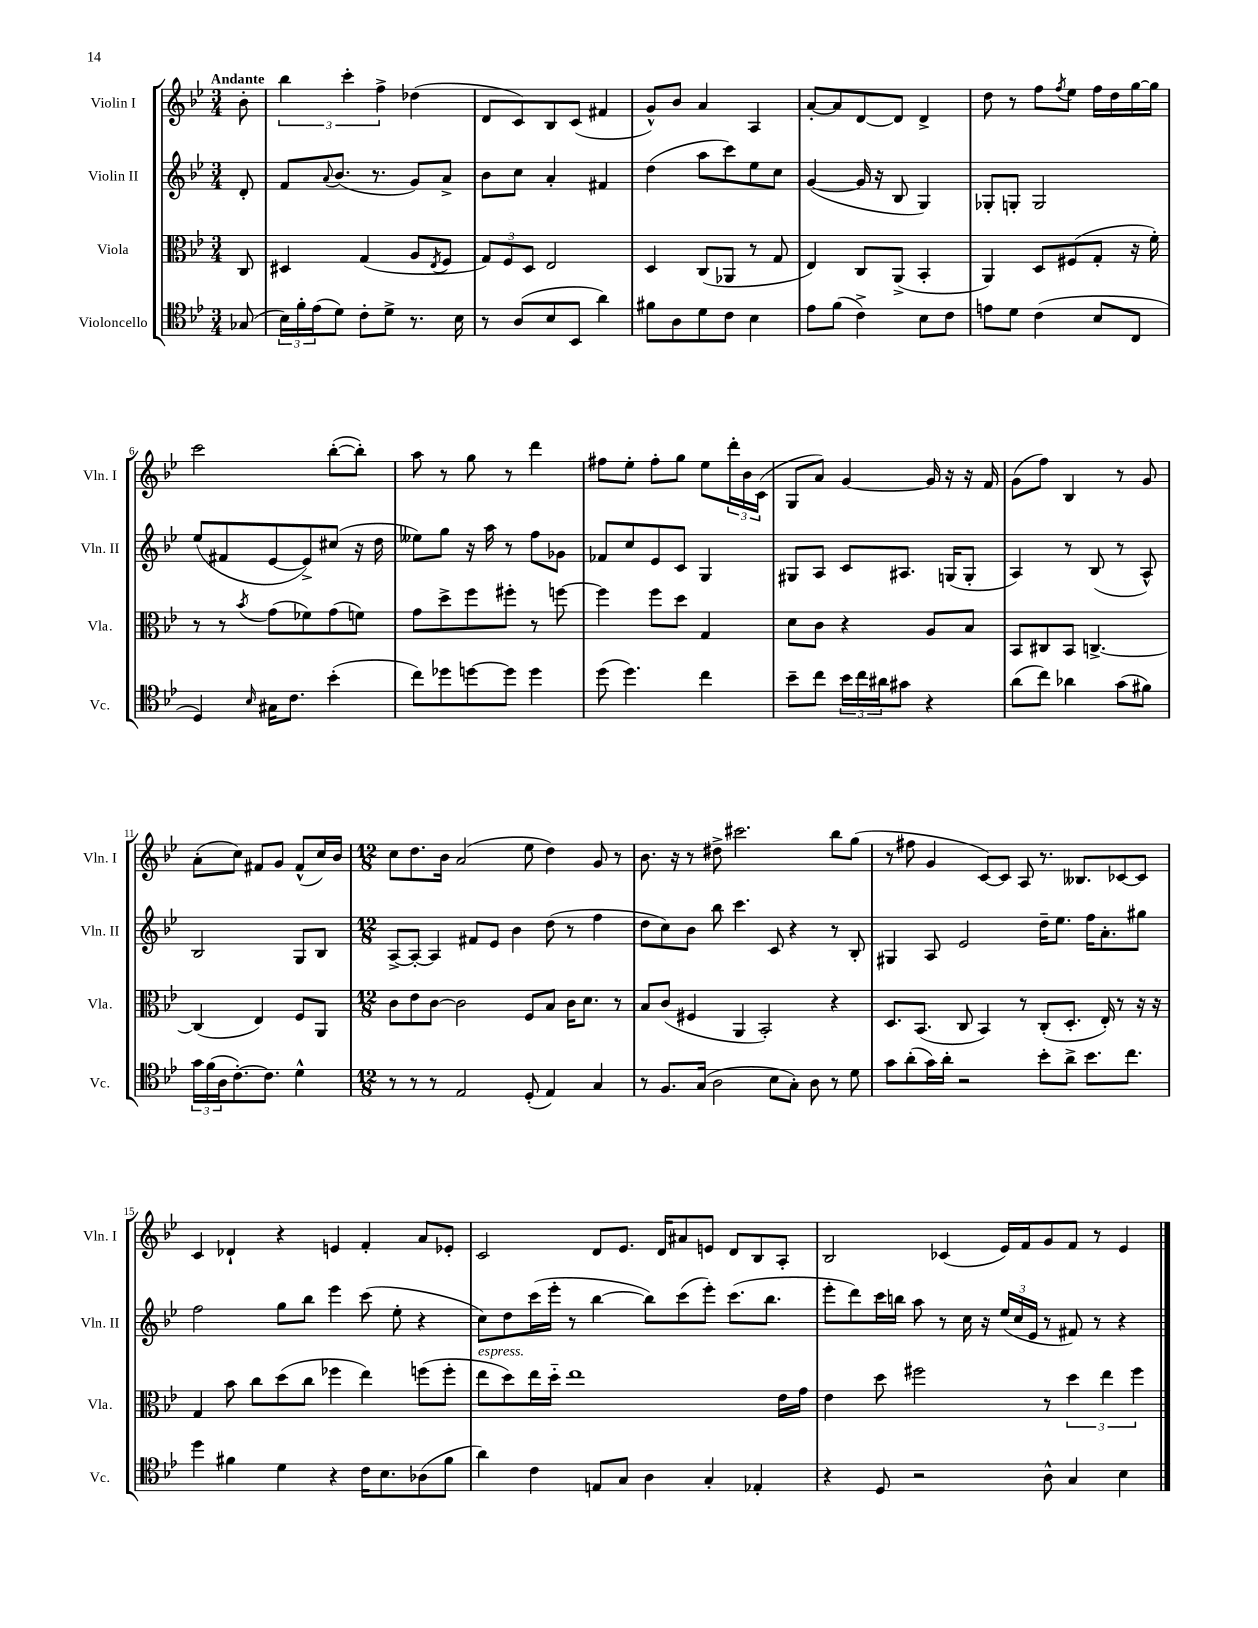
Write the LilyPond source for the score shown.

<<
\new StaffGroup <<
\new Staff = "s0" \with { instrumentName = "Violin I" shortInstrumentName = "Vln. I" } {
    \clef treble \key bes \major \numericTimeSignature \time 3/4 \partial 8 \tempo "Andante"
    bes'8-. |
    \tuplet 3/2 { bes''4 c'''4-. f''4-> } des''4( |
    d'8 c'8) bes8 c'8( fis'4 |
    g'8-^) bes'8 a'4 a4 |
    a'8~-. a'8 d'8~ d'8 d'4-> |
    d''8 r8 f''8 \acciaccatura { f''8 } ees''8 f''16 d''16 g''16~ g''16 |
    c'''2 bes''8~-.( bes''8-.) |
    a''8 r8 g''8 r8 d'''4 |
    fis''8 ees''8-. fis''8-. g''8 ees''8 \tuplet 3/2 { d'''16-. bes'16 c'16( } |
    g8 a'8) g'4~ g'16 r16 r16 f'16 |
    g'8( f''8) bes4 r8 g'8 |
    a'8-.( c''8) fis'8 g'8 fis'8-^( c''16) bes'16 |
    \numericTimeSignature \time 12/8 c''8 d''8. bes'16 a'2( ees''8 d''4) g'8 r8 |
    bes'8. r16 r8 dis''8-> cis'''2. bes''8 g''8( |
    r8 fis''8 g'4 c'8~) c'8 a8 r8. beses8. ces'8~ ces'8 |
    c'4 des'4-! r4 e'4 f'4-. a'8 ees'8-. |
    c'2 d'8 ees'8. d'16 ais'8 e'8 d'8 bes8 a8-. |
    bes2 ces'4( ees'16) f'16 g'8 f'8 r8 ees'4 \bar "|." |
}
\new Staff = "s1" \with { instrumentName = "Violin II" shortInstrumentName = "Vln. II" } {
    \clef treble \key bes \major \numericTimeSignature \time 3/4 \partial 8
    d'8-. |
    f'8 \appoggiatura { a'8 } bes'8.( r8. g'8) a'8-> |
    bes'8 c''8 a'4-. fis'4 |
    d''4( a''8 c'''8) ees''8 c''8 |
    g'4~( g'16 r16 bes8 g4) |
    ges8-. g8-. g2 |
    ees''8( fis'8 ees'8~ ees'8->) cis''8( r16 d''16 |
    eeses''8) g''8 r16 a''16 r8 f''8 ges'8 |
    fes'8 c''8 ees'8 c'8 g4 |
    gis8 a8 c'8 ais8. g16( g8-. |
    a4) r8 bes8( r8 a8-^) |
    bes2 g8 bes8 |
    \numericTimeSignature \time 12/8 a8~-> a8~-. a4 fis'8 ees'8 bes'4 d''8( r8 f''4 |
    d''8 c''8) bes'8 bes''8 c'''4. c'8 r4 r8 bes8-. |
    gis4 a8 ees'2 d''16-- ees''8. f''16 a'8.-. gis''8 |
    f''2 g''8 bes''8 ees'''4 c'''8( ees''8-. r4 |
    c''8) d''8 c'''16( ees'''16-. r8 bes''4~ bes''8) c'''8( ees'''8-.) c'''8.( bes''8. |
    ees'''8-. d'''8) c'''16 b''16 a''8 r8 c''16 r16 \tuplet 3/2 { ees''16( c''16 ees'16 } r8 fis'8) r8 r4 \bar "|." |
}
\new Staff = "s2" \with { instrumentName = "Viola" shortInstrumentName = "Vla." } {
    \clef alto \key bes \major \numericTimeSignature \time 3/4 \partial 8
    c8 |
    dis4 g4( a8 \acciaccatura { ees8 } f8 |
    \tuplet 3/2 { g8) f8 d8 } ees2 |
    d4 c8( aes,8 r8 g8 |
    ees4) c8 a,8->( bes,4-. |
    a,4) d8 fis8( g8-. r16 f'16-.) |
    r8 r8 \acciaccatura { bes'8 } g'8( fes'8) g'8( f'8) |
    g'8 d''8-> f''8 fis''8-. r8 f''8~ |
    f''4 f''8 d''8 g4 |
    d'8 c'8 r4 a8 bes8 |
    bes,8 cis8 bes,8 c4.~-> |
    c4( ees4) f8 a,8 |
    \numericTimeSignature \time 12/8 c'8 ees'8 c'8~ c'2 f8 bes8 c'16 d'8. r8 |
    bes8 c'8( fis4 a,4 bes,2-.) r4 |
    d8. bes,8.( c8 bes,4) r8 c8-.( d8.-. ees16-.) r8 r16 r16 |
    g4 bes'8 c''8 d''8( c''8 fes''4 ees''4) f''8( f''8-. |
    ees''8^\markup { \italic "espress." } d''8) ees''16 d''16-_ ees''1 ees'16 g'16 |
    ees'4 d''8 fis''2 r8 \tuplet 3/2 { d''4 ees''4 fis''4 } \bar "|." |
}
\new Staff = "s3" \with { instrumentName = "Violoncello" shortInstrumentName = "Vc." } {
    \clef tenor \key bes \major \numericTimeSignature \time 3/4 \partial 8
    ges8( |
    \tuplet 3/2 { bes16) f'16-. ees'16( } d'8) c'8-. d'8-> r8. bes16 |
    r8 a8( bes8 bes,8 a'4) |
    fis'8 a8 d'8 c'8 bes4 |
    ees'8 f'8( c'4->) bes8 c'8 |
    e'8 d'8 c'4( bes8 c8 |
    d4) \grace { bes16 } gis16 c'8. bes'4-.( |
    c''8) des''8 d''8~ d''8 d''4 |
    d''8( d''4.) c''4 |
    bes'8-- c''8 \tuplet 3/2 { bes'16 c''16 ais'16 } gis'8 r4 |
    a'8( c''8) aes'4 g'8( fis'8) |
    \tuplet 3/2 { g'16 f'16( a16 } c'8.~-.) c'8. d'4-^ |
    \numericTimeSignature \time 12/8 r8 r8 r8 ees2 d8-.( ees4) g4 |
    r8 f8. g16( a2 bes8 g8-.) a8 r8 d'8 |
    g'8 a'8-.( g'16) a'16-. r2 bes'8-. a'8-> bes'8. c''8. |
    d''4 fis'4 d'4 r4 c'16 bes8. aes8( fis'8 |
    a'4) c'4 e8 g8 a4 g4-. ees4-. |
    r4 d8 r2 a8-^ g4 bes4 \bar "|." |
}
>>
>>
